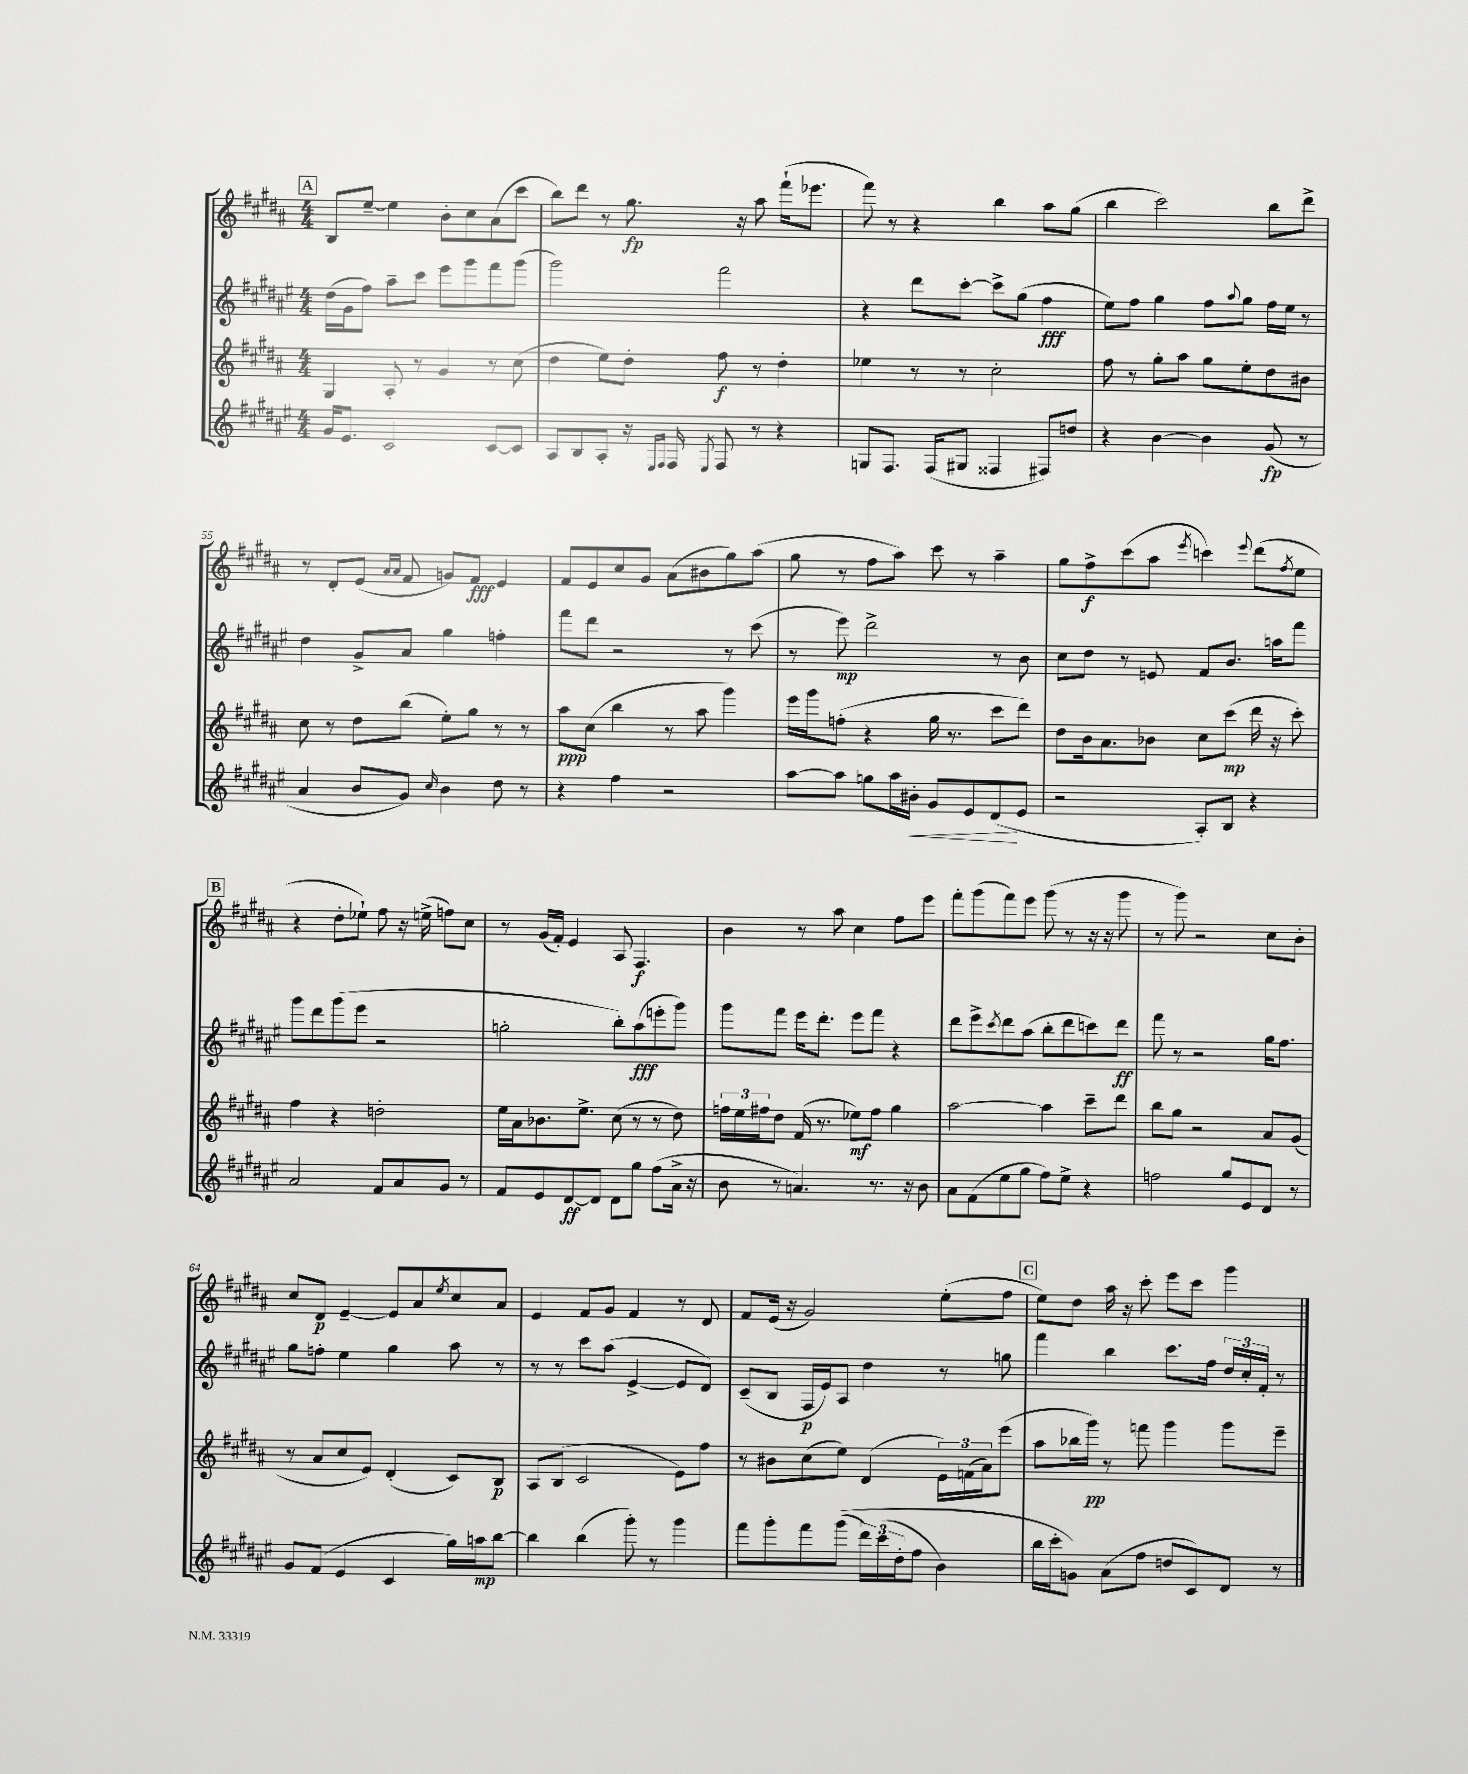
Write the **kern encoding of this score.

**kern	**kern	**kern	**kern
*staff4	*staff3	*staff2	*staff1
*clefG2	*clefG2	*clefG2	*clefG2
*k[f#c#g#d#a#e#]	*k[f#c#g#d#a#]	*k[f#c#g#d#a#e#]	*k[f#c#g#d#a#]
*M4/4	*M4/4	*M4/4	*M4/4
16g#	4G#	(16dd#	8B
8.e#	.	16g#	.
.	.	8ff#)	[8ee~
2c#	8A#'	8aa#~	4ee]
.	8r	8ccc#	.
.	4g#	8eee#	8b'
.	.	8ggg#	8cc#
[8c#	8r	8fff#	(8a#
8c#]	(8cc#	(8ggg#	8ccc#
=	=	=	=
8A#	4dd#	2ggg#)	8bb)
8B	.	.	8ddd#
8A#'	8ee)	.	8r
16r	8dd#'	.	8.gg#
16qqE#	.	.	.
16qqF#	.	.	.
16F#	.	.	.
8qE#	.	.	.
8F#	8ff#	2fff#	.
.	.	.	16r
8r	8r	.	8aa#
4r	4dd#'	.	(16fff#`
.	.	.	8.eee-
=	=	=	=
8G	4ee-	4r	8fff#)
8.F#	.	.	8r
.	8r	8ddd#	4r
(16F#	.	.	.
8G#	8r	[8ccc#'	.
4F##	2cc#'	8ccc#^]	4bb
.	.	(8gg#	.
8F#)	.	4ff#	8aa#
8dd	.	.	(8gg#
=	=	=	=
4r	8ff#	8ee#)	4bb
.	8r	8ff#	.
[4b	8gg#'	4gg#	2ccc#)
.	8aa#	.	.
4b]	8gg#	8ff#	.
.	.	8qqaa#	.
.	8ee'	8gg#	.
(8g#	8dd#	16ff#	8bb
.	.	16ee#	.
8r	8b#	8r	8ddd#^
=	=	=	=
4a#	8cc#	4dd#	8r
.	8r	.	8d#'
8b	8dd#	8g#^	(8e
.	.	.	16qqa#
.	.	.	16qqa#
8g#)	(8bb	8a#	8f#
16qqcc#	.	.	.
4b	8ee')	4gg#	8g)
.	8gg#	.	8f#
8dd#	8r	4ff'	4e
8r	8r	.	.
=	=	=	=
4r	8aa#	8fff#	8f#
.	(8cc#	8ddd#	8e
4ff#	4bb	2r	8cc#
.	.	.	8g#
2r	8r	.	(8a#
.	8aa#	.	8b#
.	4ggg#)	8r	8gg#)
.	.	(8ccc#	(8aa#
=	=	=	=
[8aa#	16eee	8r	8gg#
.	16ggg#	.	.
8aa#]	(8ff'	8eee#)	8r
8gg	4r	2ddd#^	8ff#
16aa#	.	.	8aa#)
16b#'	.	.	.
8g#	16gg#	.	8ccc#
.	8.r	.	.
8e#	.	.	8r
(8d#	8ccc#	8r	4aa#~
8e#	8ddd#)	8b	.
=	=	=	=
2r	8dd#	8cc#	8gg#
.	16b	8dd#	8ff#^
.	8.a#	.	.
.	.	8r	(8ccc#
.	8b-	8e	8aa#
.	.	.	8qeee
8A#')	8cc#	8f#	4ccc)
8B	(8ccc#	8.b	.
.	.	.	8qqeee
4r	16ddd#	.	(8ddd#
.	16r	16aa	.
.	.	.	8qff#
.	8ccc#')	8fff#	8ee
=	=	=	=
2a#	4ff#	8ggg#	4r
.	.	8ddd#	.
.	4r	(8ggg#	8dd#'
.	.	8eee#	8ee-`)
8f#	2dd'	2r	8ff#
8a#	.	.	16r
.	.	.	(16ee^
8g#	.	.	8ff)
8r	.	.	8cc#
=	=	=	=
8f#	16ee	2gg'	8r
.	16a#	.	.
8e#	8.b-	.	(16g#
.	.	.	16f#')
[8d#	.	.	4e
.	8.ee^	.	.
8d#]	.	.	.
8d#	(8cc#	8bb')	8A#
8gg#	8r	(8aa#	4.F#
(8ff#	8r	8eee'	.
16a#^	8dd#)	8ggg#)	.
16r	.	.	.
=	=	=	=
8b	24ff	8ggg#	4b
.	24ee	.	.
.	24ff#	.	.
8r	8dd#	8fff#	.
4.a)	(16f#	16eee#	8r
.	8.r	8.ddd#'	.
.	.	.	8aa#
.	8ee-)	8eee#	4cc#
8.r	8ff#	8fff#	.
.	4gg#	4r	8ff#
16r	.	.	.
8b	.	.	8eee
=	=	=	=
8a#	[2aa#	8ddd#	8fff#'
(8f#	.	8eee#^	(8ggg#
.	.	8qccc#	.
8ee#	.	8ddd#	8fff#)
8gg#	.	(8aa#	8eee
8ff#)	4aa#]	8bb'	(8ggg#
8ee#^	.	8ddd#	8r
4r	8ccc#~	8ccc)	16r
.	.	.	16r
.	8ddd#	8ddd#	8ggg#
=	=	=	=
2ff	8bb	8fff#	8r
.	8gg#	8r	8ggg#)
.	2r	2r	2r
8gg#	.	.	.
8e#	.	.	.
8d#	8a#	16gg#	8cc#
.	.	8.ff#	.
8r	(8g#	.	8b'
=	=	=	=
8g#	8r	8gg#	8cc#
(8f#	8a#	8ff'	8d#
4e#	8cc#	4ee#	[4e~
.	8e)	.	.
4c#	(4d#'	4gg#	8e]
.	.	.	8a#
.	.	.	8qee
16gg#)	8c#)	8aa#	8cc#
16aa	.	.	.
[8bb	8B	8r	8a#
=	=	=	=
4bb]	8A#	8r	4e
.	(8B	8r	.
(4bb	2c#	8ccc#	8f#
.	.	(8aa#	8g#
8ggg#')	.	[4e#^	4f#
8r	.	.	.
4ggg#	8e)	8e#]	8r
.	8ff#	8d#)	8d#
=	=	=	=
8fff#	8r	(8c#~	8f#
8ggg#'	8b#	8B	(16e
.	.	.	16r
8fff#	(8cc#	16F#	2g#)
.	.	16e#)	.
&((8ggg#	8ee)	8A#	.
24ddd#)	(4d#	4dd#	.
(24ccc#	.	.	.
24dd#'	.	.	.
8ff#	.	.	.
4b)	24e)	8r	(8ee'
.	(24f	.	.
.	24a#)	.	.
.	(8eee	8gg	8ff#
=	=	=	=
16bb	8aa#	4fff#	8ee)
16ccc#'	.	.	.
8g&)	16bb-	.	8dd#
.	16ggg#)	.	.
(8a#	8r	4bb	16aa#
.	.	.	16r
8ff#	8fff	.	8ccc#'
8dd	4ggg#	8.ccc#	8eee
8c#)	.	.	8ccc#
.	.	16ff#	.
8d#	8ggg#	24dd#	4ggg#
.	.	24cc#'	.
.	.	24f#'	.
8r	8eee~	8r	.
==	==	==	==
*-	*-	*-	*-
